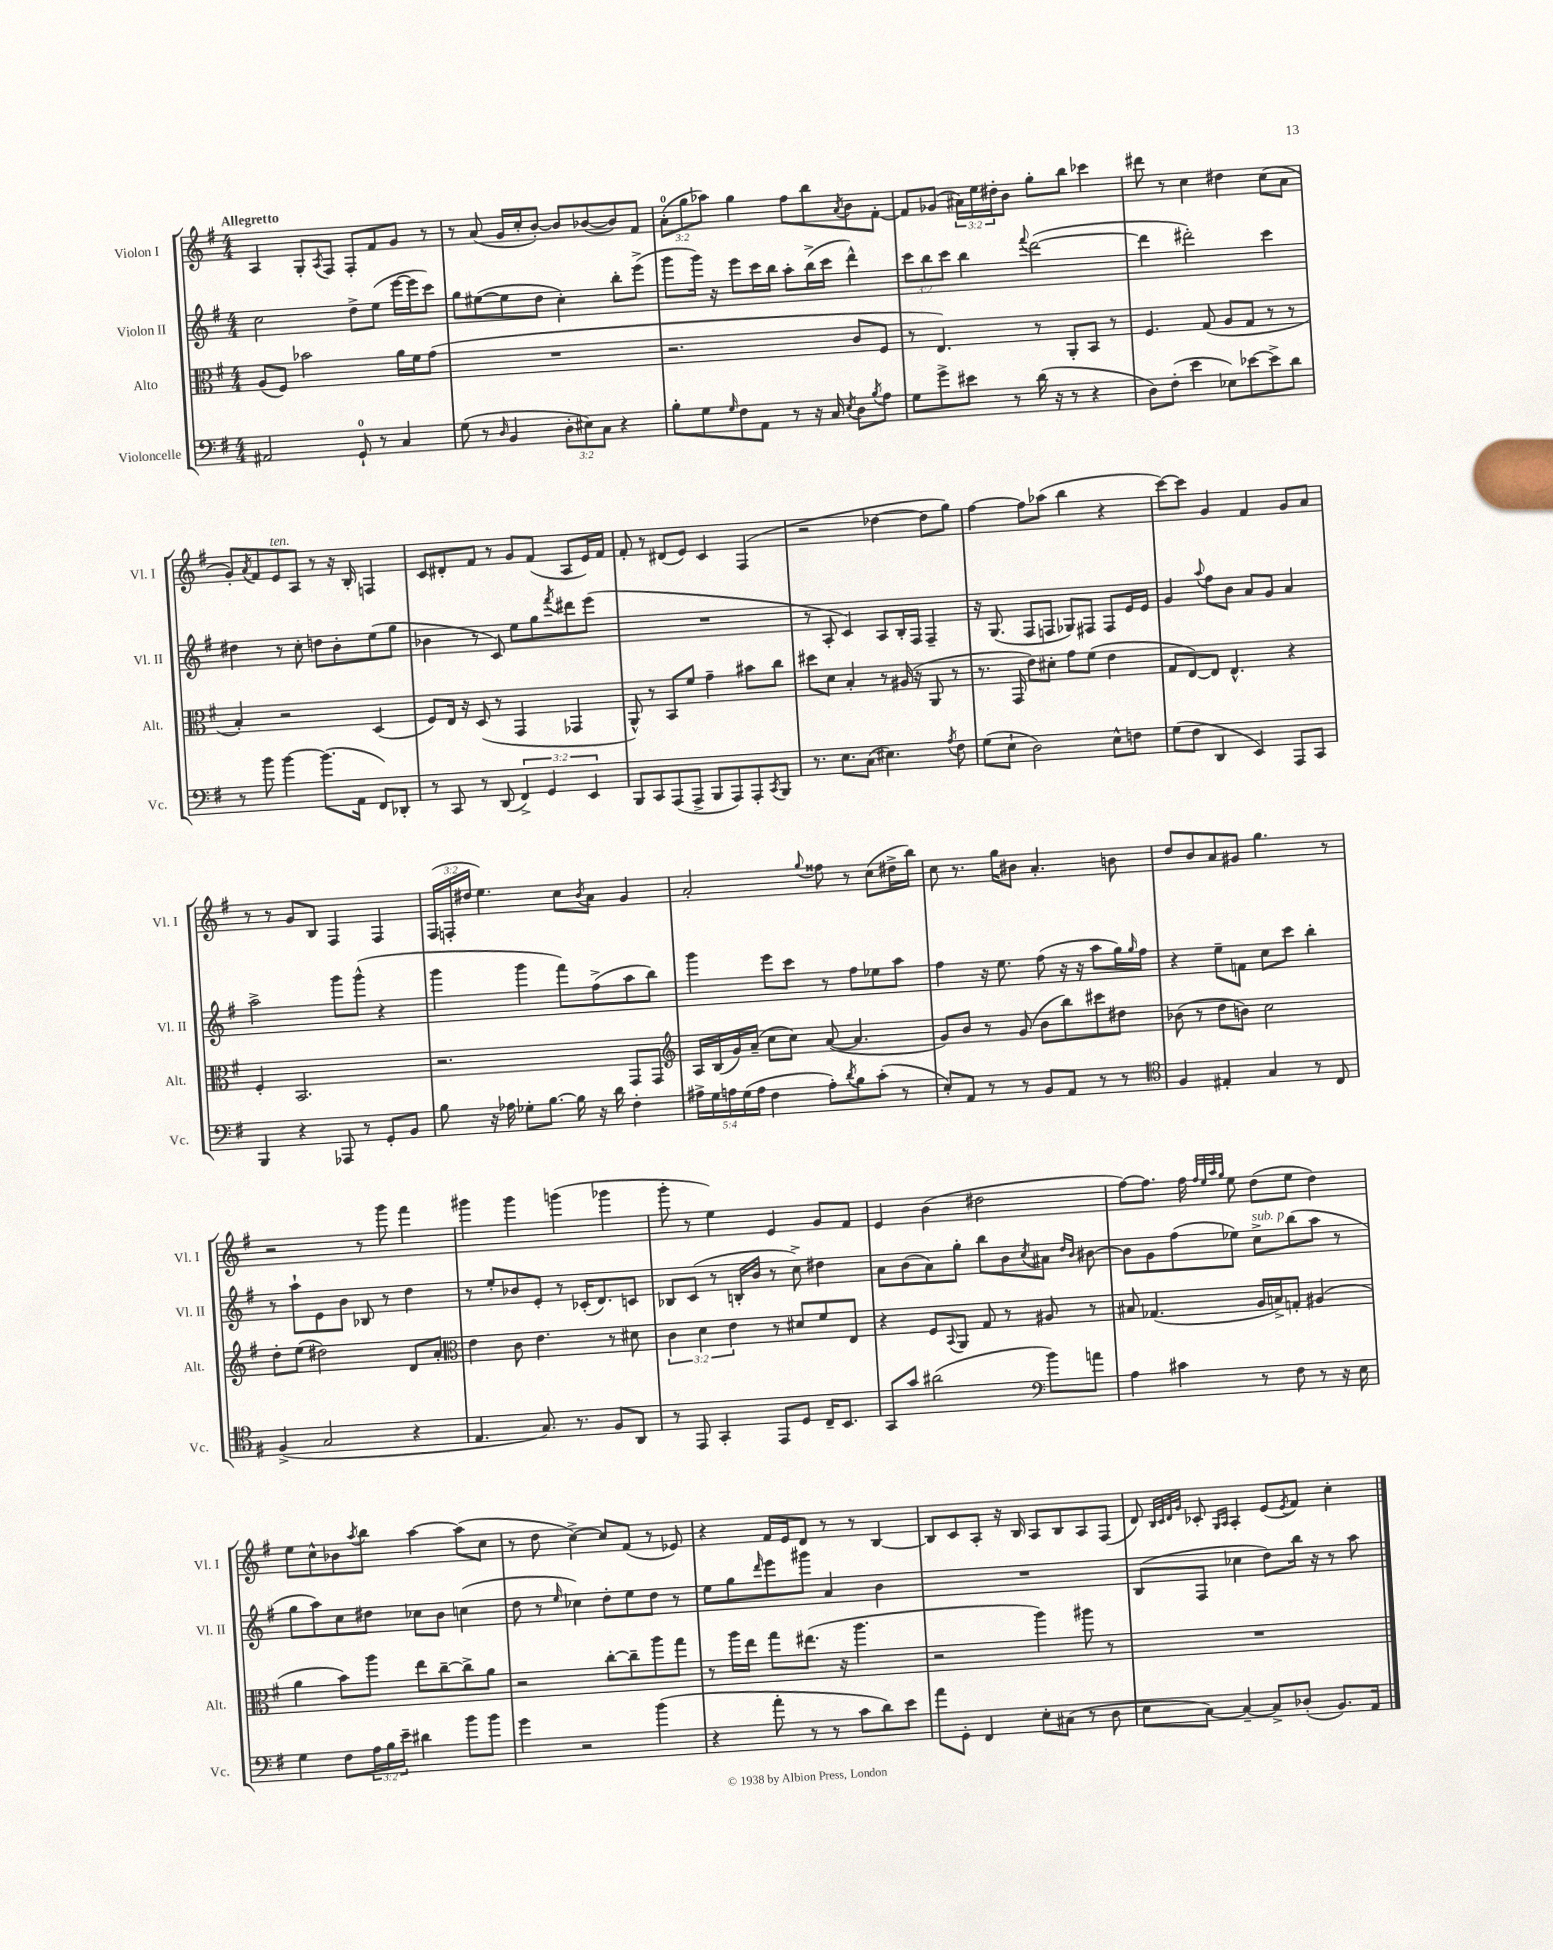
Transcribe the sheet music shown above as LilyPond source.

<<
\new StaffGroup <<
\new Staff = "s0" \with { instrumentName = "Violon I" shortInstrumentName = "Vl. I" } {
    \clef treble \key g \major \numericTimeSignature \time 4/4 \override Staff.TupletNumber.text = #tuplet-number::calc-fraction-text \tempo "Allegretto"
    a4 g8-. \acciaccatura { a8 } fis8 fis8-. fis'8 g'8 r8 |
    r8 a'8( g'16 c''16-. b'8~-.) b'8 bes'8~( bes'8) fis'8 |
    \tuplet 3/2 { a'8-0-.( g''8 aes''8) } g''4 fis''8 b''8 \acciaccatura { a'8 } b'8 fis'8~-. |
    fis'8 ges'8( \tuplet 3/2 { ais'16) e''16 dis''16-. } b'8 g''8-. b''8 ces'''4 |
    dis'''8 r8 c''4 dis''4 c''8( a'8 |
    g'8-.) \acciaccatura { a'8 } fis'8 e'8^\markup { \italic "ten." } a8 r8 r16 b16-. f4 |
    c'8 dis'8-. fis'8 r8 g'8 fis'8( a8 e'16) fis'16 |
    fis'8-. r8 dis'8( e'8) c'4 fis4( |
    r2 des''4~ des''8 g''8) |
    fis''4~ fis''8 aes''8( b''4 r4 |
    c'''8~) c'''8 g'4 fis'4 g'8 a'8 |
    r8 r8 g'8 b8 fis4 fis4 |
    \tuplet 3/2 { fis16( f16-. dis''16 } e''4.) c''8 \acciaccatura { b'8 } a'8 g'4 |
    a'2-. \appoggiatura { g''8 } fisis''8 r8 c''8( dis''16-> b''16) |
    c''8 r8. g''16 bis'8 a'4.-. b'8 |
    d''8 b'8 a'8 gis'8 g''4. r8 |
    r2 r8 g'''8 fis'''4 |
    gis'''4 gis'''4 g'''4( ges'''4 |
    g'''8-. r8 e''4) e'4 g'8 fis'8 |
    e'4 b'4( dis''2 |
    fis''8~) fis''8. fis''16 \grace { fis''32 e''32 a''32 g''32 } e''8 d''8( e''8 d''4) |
    e''8 c''8-^ bes'8 \acciaccatura { a''8 } b''8 a''4~ a''8( c''8 |
    r8 d''8 c''4~->) c''8 fis'8( r8 ees'8) |
    r4 fis'16 e'16 d'8 r8 r8 b4~ |
    b8 c'8 a8-. r16 b16 a8 b8 a8 fis8( |
    d'8) \grace { b32 c'32 d'32 g'32 } ces'8-. \grace { g16 a16 } a4-. e'8( \acciaccatura { e'8 } fis'8) c''4-. \bar "|." |
}
\new Staff = "s1" \with { instrumentName = "Violon II" shortInstrumentName = "Vl. II" } {
    \clef treble \key g \major \numericTimeSignature \time 4/4 \override Staff.TupletNumber.text = #tuplet-number::calc-fraction-text
    c''2 d''8-> e''8( e'''16~ e'''16 c'''8) |
    g''8 eis''8~( eis''8 d''8 c''4-.) b''8-. e'''8->( |
    g'''8 g'''16) r16 e'''8 c'''16 b''16 a''8-. b''16->( c'''16 d'''4-^) |
    \tuplet 3/2 { c'''8 b''8 c'''8 } b''4 \appoggiatura { fis'''8 } d'''2~( |
    d'''4 dis'''2-.) c'''4 |
    dis''4 r8 c''8-. d''8 b'8-. e''8( g''8 |
    bes'4 r8 c'8) e''8 g''8 \acciaccatura { fis'''8 } dis'''8 e'''8( |
    R1 |
    r8 a8-. c'4) a8 b16-. fis16 fis4-- |
    r16 g8.( fis8 f8 ges8) fis8 fis8 e'16 e'16 |
    g'4 \appoggiatura { a''8 } fis''8 b'8 a'8 g'8 a'4 |
    a''2-> g'''8 g'''8-^( r4 |
    g'''4 g'''4 fis'''8) fis''8->( a''8 b''8) |
    g'''4 e'''8 c'''8 r8 fis''8 ees''8 a''8 |
    fis''4 r16 e''8. fis''8( r16 r16 a''8 g''16) \grace { g''16 } fis''16 |
    r4 e''8-- f'8 c''8 c'''8 b''4-. |
    r8 a''8-! e'8 b'8 bes8 r8 d''4 |
    r8 e''8-. bes'8 e'8-. r8 ces'16-.( d'8.) c'8 |
    bes8 c'8( r8 b16-. b'16 r8 c''8->) dis''4 |
    a'8 b'8( a'8) g''8-. b''8 b'8 \acciaccatura { c''8 } ais'8 \grace { d''16 b'16 } bis'8~ |
    bis'8 g'8 fis''8( ees''8) c''8->^\markup { \italic "sub. p" } b''8( a''8 r8 |
    g''8 a''8) c''8 dis''8 ces''8 b'8 c''4( |
    d''8 r8 \grace { e''16 } ces''4) d''8-. e''8 d''8 r8 |
    e''8 g''8 \grace { d'''16 } e'''8 gis'''8 a'4 b'4 |
    R1 |
    b8( fis8 ces''4 d''8) b''16 r16 r8 a''8 \bar "|." |
}
\new Staff = "s2" \with { instrumentName = "Alto" shortInstrumentName = "Alt." } {
    \clef alto \key g \major \numericTimeSignature \time 4/4 \override Staff.TupletNumber.text = #tuplet-number::calc-fraction-text
    a8( fis8) bes'2 a'16 fis'16 g'8( |
    R1 |
    r2. c'8 fis8 |
    r8 e4.) r8 a,8-. b,8 r8 |
    fis4. g8( a8 g8 r8 r8 |
    b4-.) r2 d4( |
    fis8) e16 r16 d8( r8 g,4 ges,4 |
    a,8-^) r8 b,8 fis'8 g'4-- bis'8 c''8 |
    dis''8 d'8 b4-. r8 ais16( r16 a,8 r8 |
    r8. g,16 e'8) dis'8-. g'8 fis'8( e'4 |
    g8 e8~) e8 e4.-^ r4 |
    fis4-. b,2. |
    r2. g,8 g,8 |
    \clef treble a16 b16( g'16) a'16--( c''8 c''8) a'8~( a'4. |
    g'8) b'8 r8 g'8( b'8 b''8) cis'''8 dis''8 |
    bes'8( r8 d''8 b'8) c''2 |
    d''8-. e''8( dis''2) d'8 a'8-. |
    \clef alto e'4 c'8 e'4. r8 dis'8 |
    \tuplet 3/2 { c'4 d'4 e'4 } r8 dis'8 fis'8 e8 |
    r4 fis8 \appoggiatura { b,8 } a,8 g8 r8 ais8 r8 |
    bis8 ges4.( a16 b16->) g8-. ais4( |
    a'4 b'8) a''8 e''8 c''8~-- c''8-> a'8 |
    r2 c''8~-. c''8-- a''8 g''8 |
    r8 a''16 e''16 g''8 eis''8.( r16 a''4. |
    r2 a''4) ais''8 r8 |
    R1 \bar "|." |
}
\new Staff = "s3" \with { instrumentName = "Violoncelle" shortInstrumentName = "Vc." } {
    \clef bass \key g \major \numericTimeSignature \time 4/4 \override Staff.TupletNumber.text = #tuplet-number::calc-fraction-text
    ais,2 g,8-0-! r8 c4 |
    g8( r8 \grace { d16 } b,4 \tuplet 3/2 { d8-. eis8) c8 } r4 |
    b8-. g8 \grace { g16 } fis8 a,8 r8 r16 c16 \acciaccatura { e8 } d8 \acciaccatura { b8 } a8 |
    g8 g'8-> eis'8 r8 d'16( r16 r8 r4 |
    d8) fis8-.( e'4 ees8) ees'8~ ees'8-> d'8 |
    r8 b'8 b'4~ b'8.( a,16 fis,8) des,8-. |
    r8 c,8 r8 d,8( \tuplet 3/2 { fis,4->) g,4 e,4 } |
    b,,8 c,8 a,,8( a,,8-> b,,8 a,,8) a,,8-. \acciaccatura { c,8 } b,,8 |
    r8. e8. c8( eis4.) \acciaccatura { a8 } fis8 |
    g8( e8-! d2) e8-^ f8 |
    g8( fis8 d,4 e,4) a,,8 c,8 |
    b,,4 r4 aes,,8 r8 g,8-. b,8 |
    b8 r16 aes16 ges8-. b8.~ b16 r16 d'16 fis4-. |
    \tuplet 5/4 { ais16-> g16 a16 g16( a16 } fis4 a8-.) \acciaccatura { d'8 } b8 c'8-.( r8 |
    e8-.) a,8 r8 r8 b,8 a,8 r8 r8 |
    \clef tenor fis4 eis4-. g4 r8 c8 |
    fis4->( g2 r4 |
    e4. g8.) r8. fis8 a,8 |
    r8 e,8 g,4-. e,8 d8 c16-- b,8. |
    g,8 g'8 ais'2( \clef bass b'8) a'8 |
    a4 cis'4 r8 fis8 r8 r16 e16 |
    g4 fis8 \tuplet 3/2 { a16 b16 e'16-- } dis'4 b'8 b'8 |
    g'4 r2 b'4( |
    r4 a'8-. r8 r8 c'8 d'8) e'8 |
    a'8 g,8-. fis,4 e8-. cis8( r8 d8 |
    e8 c8~) c4~-- c8-> des8-.( b,8.) a,16 \bar "|." |
}
>>
>>
\layout { \context { \Score \remove "Bar_number_engraver" } }
